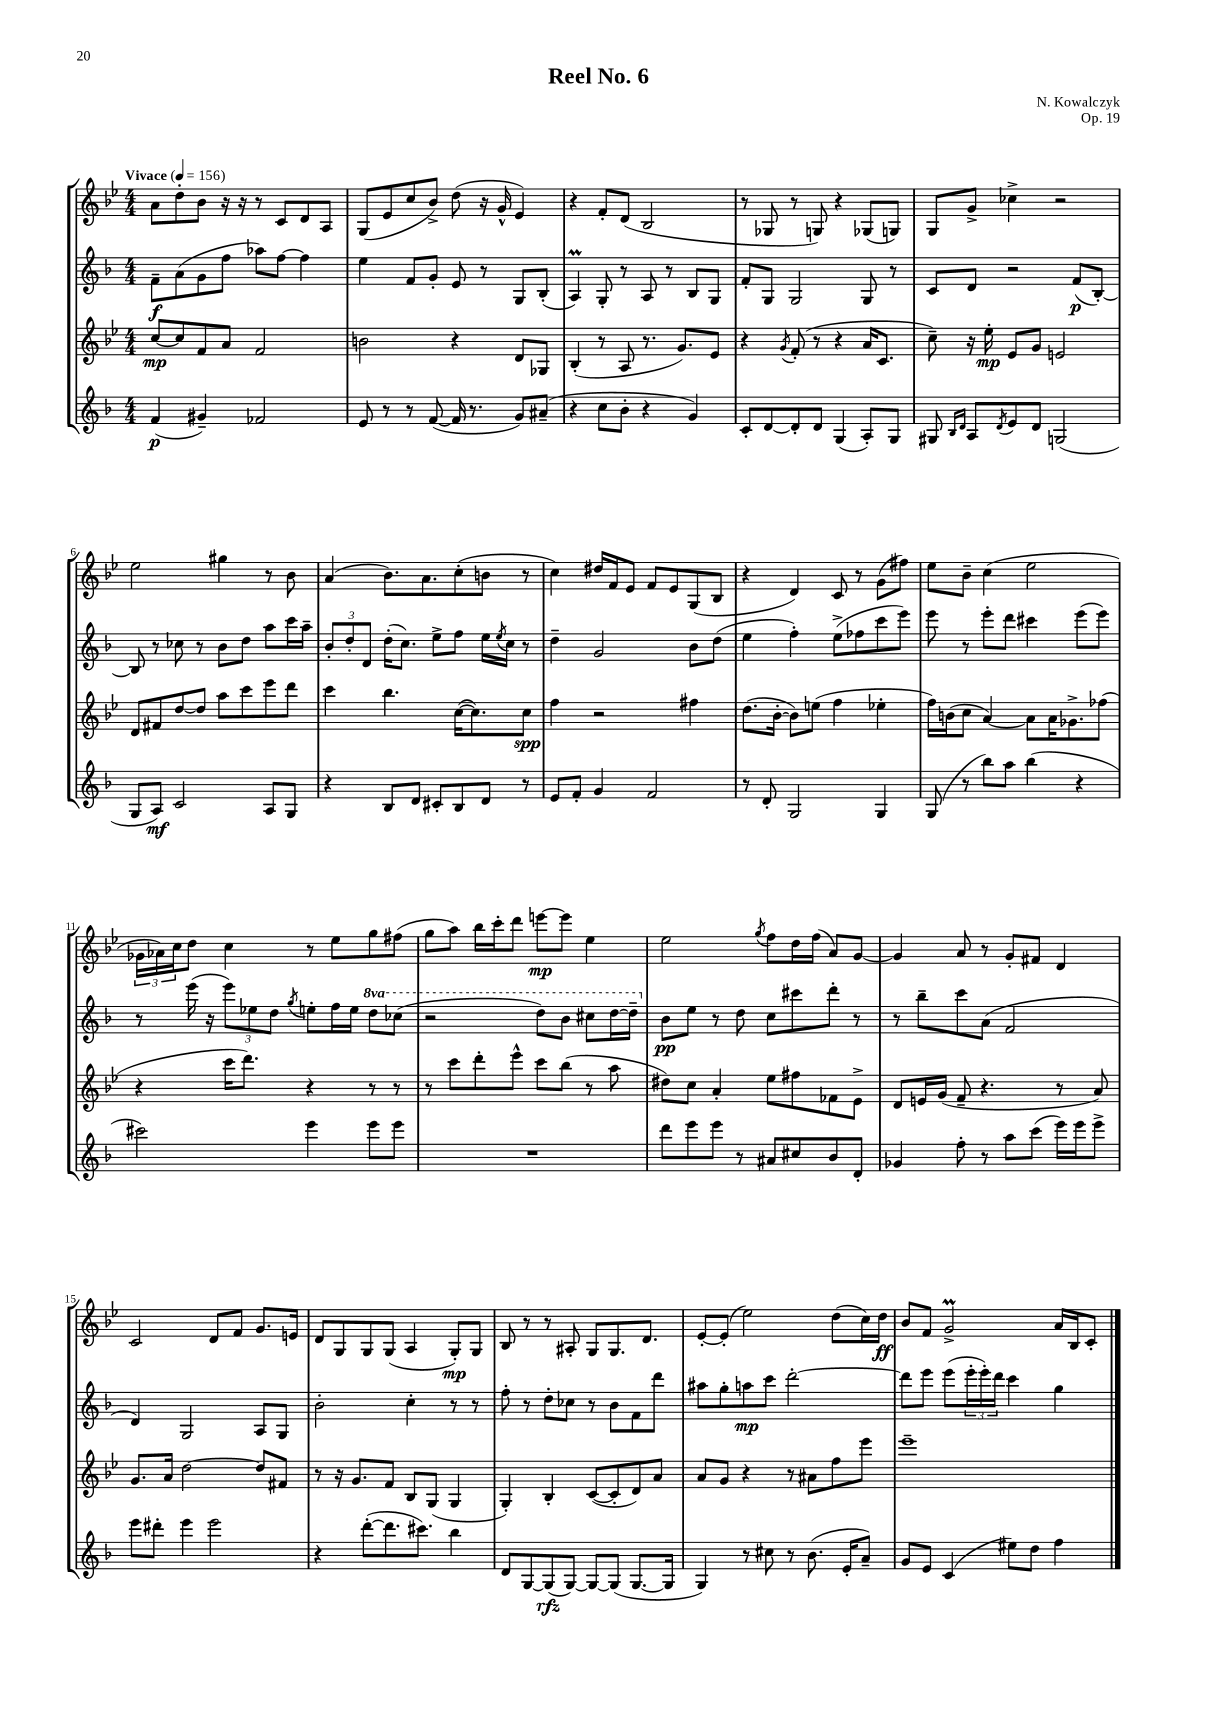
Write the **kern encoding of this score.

**kern	**kern	**kern	**kern
*staff4	*staff3	*staff2	*staff1
*clefG2	*clefG2	*clefG2	*clefG2
*k[b-]	*k[b-e-]	*k[b-]	*k[b-e-]
*M4/4	*M4/4	*M4/4	*M4/4
*MM156	*MM156	*MM156	*MM156
(4f	[8cc	8f~	8a
.	8cc]	(8a	8dd'
4g#~)	8f	8g	8b-
.	8a	8ff	16r
.	.	.	16r
2f-	2f	8aa-)	8r
.	.	[8ff	8c
.	.	4ff]	8d
.	.	.	8A
=	=	=	=
8e	2b	4ee	(8G
8r	.	.	8e-
8r	.	8f	8cc
([8f	.	8g'	8b-^)
16f]	4r	8e	(8dd
8.r	.	.	.
.	.	8r	16r
.	.	.	16g^^
8g)	8d	8G	4e-)
(8a#~	8G-	(8B-'	.
=	=	=	=
4r	(4B-'	4A)	4r
8cc	8r	8G'	8f'
8b-'	8A	8r	(8d
4r	8.r	8A	2B-
.	.	8r	.
.	8.g)	.	.
4g)	.	8B-	.
.	8e-	8G	.
=	=	=	=
8c'	4r	8f'	8r
[8d	.	8G	8G-
.	8qg	.	.
8d']	(8f'	2G	8r
8d	8r	.	8G)
(4G	4r	.	4r
8A')	16a	8G	(8G-
.	8.c	.	.
8G	.	8r	8G)
=	=	=	=
8G#	8cc~)	8c	8G
16qqB-	.	.	.
16qqd	.	.	.
8A	16r	8d	8g^
.	16ee-'	.	.
8qd	.	.	.
8e	8e-	2r	4cc-^
8d	8g	.	.
(2G	2e	.	2r
.	.	(8f	.
.	.	[8B-')	.
=	=	=	=
8G	8d	8B-]	2ee-
8A)	8f#	8r	.
2c	[8dd	8cc-	.
.	8dd]	8r	.
.	8aa	8b-	4gg#
.	8ccc	8dd	.
8A	8eee-	8aa	8r
8G	8ddd	16ccc	8b-
.	.	16aa~	.
=	=	=	=
4r	4ccc	12b-'	(4a
.	.	12dd'	.
.	.	12d	.
8B-	4.bb-	(16dd'	8.b-)
.	.	8.cc)	.
8d	.	.	.
.	.	.	8.a
8c#'	.	8ee^	.
8B-	([16cc	8ff	(8cc'
.	8.cc])	.	.
8d	.	16ee	8b
.	.	8qee	.
.	.	16cc	.
8r	8cc	8r	8r
=	=	=	=
8e	4ff	4dd~	4cc)
8f'	.	.	.
4g	2r	2g	16dd#
.	.	.	16f
.	.	.	8e-
2f	.	.	8f
.	.	.	8e-
.	4ff#	8b-	(8G
.	.	(8dd	8B-
=	=	=	=
8r	(8.dd	4ee	4r
8d'	.	.	.
.	[16b-'	.	.
2G	8b-])	4ff')	4d)
.	(8ee	.	.
.	4ff	(8ee^	8c
.	.	8ff-	8r
4G	4ee-'	8ccc	(8g
.	.	8eee)	8ff#)
=	=	=	=
(8G	16ff)	8eee	8ee-
.	(16b	.	.
8r	8cc	8r	8b-~
8bb-)	[4a)	8eee'	(4cc
8aa	.	8ddd	.
(4bb-	8a]	4ccc#	2ee-
.	16a	.	.
.	8.g-^	.	.
4r	.	(8eee	.
.	(8ff-	8eee)	.
=	=	=	=
2ccc#)	4r	8r	24g-
.	.	.	24a-)
.	.	.	24cc
.	.	(16eee	8dd
.	.	16r	.
.	16ccc	12eee)	4cc
.	8.ddd)	.	.
.	.	12ee-	.
.	.	12dd	.
.	.	8qgg	.
4eee	4r	8ee'	8r
.	.	16ff	8ee-
.	.	16ee	.
8eee	8r	8ddd	8gg
8eee	8r	(8ccc-	(8ff#
=	=	=	=
1r	8r	2r	8gg
.	8ccc	.	8aa)
.	8ddd'	.	16bb-
.	.	.	16ccc'
.	8eee-^^	.	8ddd
.	8ccc	8ddd)	[8eee
.	(8bb-	8bb-	8eee]
.	8r	8ccc#	4ee-
.	8aa	[16ddd	.
.	.	16ddd~]	.
=	=	=	=
8ddd	8dd#)	8b-	2ee-
8eee	8cc	8ee	.
8eee	4a'	8r	.
8r	.	8dd	.
.	.	.	8qgg
8a#	8ee-	8cc	8ff
8cc#	8ff#	8ccc#	16dd
.	.	.	(16ff
8b-	8f-	8ddd'	8a)
8d'	8e-^	8r	[8g
=	=	=	=
4g-	8d	8r	4g]
.	16e	8bb-~	.
.	(16g	.	.
8ff'	8f~	8ccc	8a
8r	4.r	(8a	8r
8aa	.	2f	8g'
(8ccc	.	.	8f#
16eee)	8r	.	4d
16eee	.	.	.
8eee^	8a)	.	.
=	=	=	=
8eee	8.g	4d)	2c
8ddd#'	.	.	.
.	16a	.	.
4eee	[2dd	2G	.
2eee	.	.	8d
.	.	.	8f
.	8dd]	8A	8.g
.	8f#	8G	.
.	.	.	16e
=	=	=	=
4r	8r	2b-'	8d
.	16r	.	8G
.	8.g	.	.
([8ddd'	.	.	8G
8.ddd]	8f	.	(8G
.	8B-	4cc'	4A
8.ccc#)	.	.	.
.	(8G	.	.
4bb-	4G	8r	8G')
.	.	8r	8G
=	=	=	=
8d	4G')	8ff'	8B-
[8G	.	8r	8r
(8G]	4B-'	8dd'	8r
[8G)	.	8cc-	8A#'
8G_	([8c	8r	8G
(8G]	8c']	8b-	8.G
[8.G	8d)	8f	.
.	.	.	8.d
.	8a	8ddd	.
16G]	.	.	.
=	=	=	=
4G)	8a	8aa#	[8e-'
.	8g	8gg'	(8e-']
8r	4r	8aa	2ee-)
8cc#	.	8ccc	.
8r	8r	[2ddd'	.
(8.b-	8a#	.	.
.	8ff	.	(8dd
16e'	.	.	.
8a~)	8eee-	.	16cc)
.	.	.	16dd
=	=	=	=
8g	1eee-~	8ddd]	8b-
8e	.	8eee	8f
(4c	.	(8eee	2g^
.	.	24eee'	.
.	.	24eee')	.
.	.	24ddd	.
8ee#)	.	4ccc	.
8dd	.	.	.
4ff	.	4gg	16a
.	.	.	16B-
.	.	.	8c'
==	==	==	==
*-	*-	*-	*-
